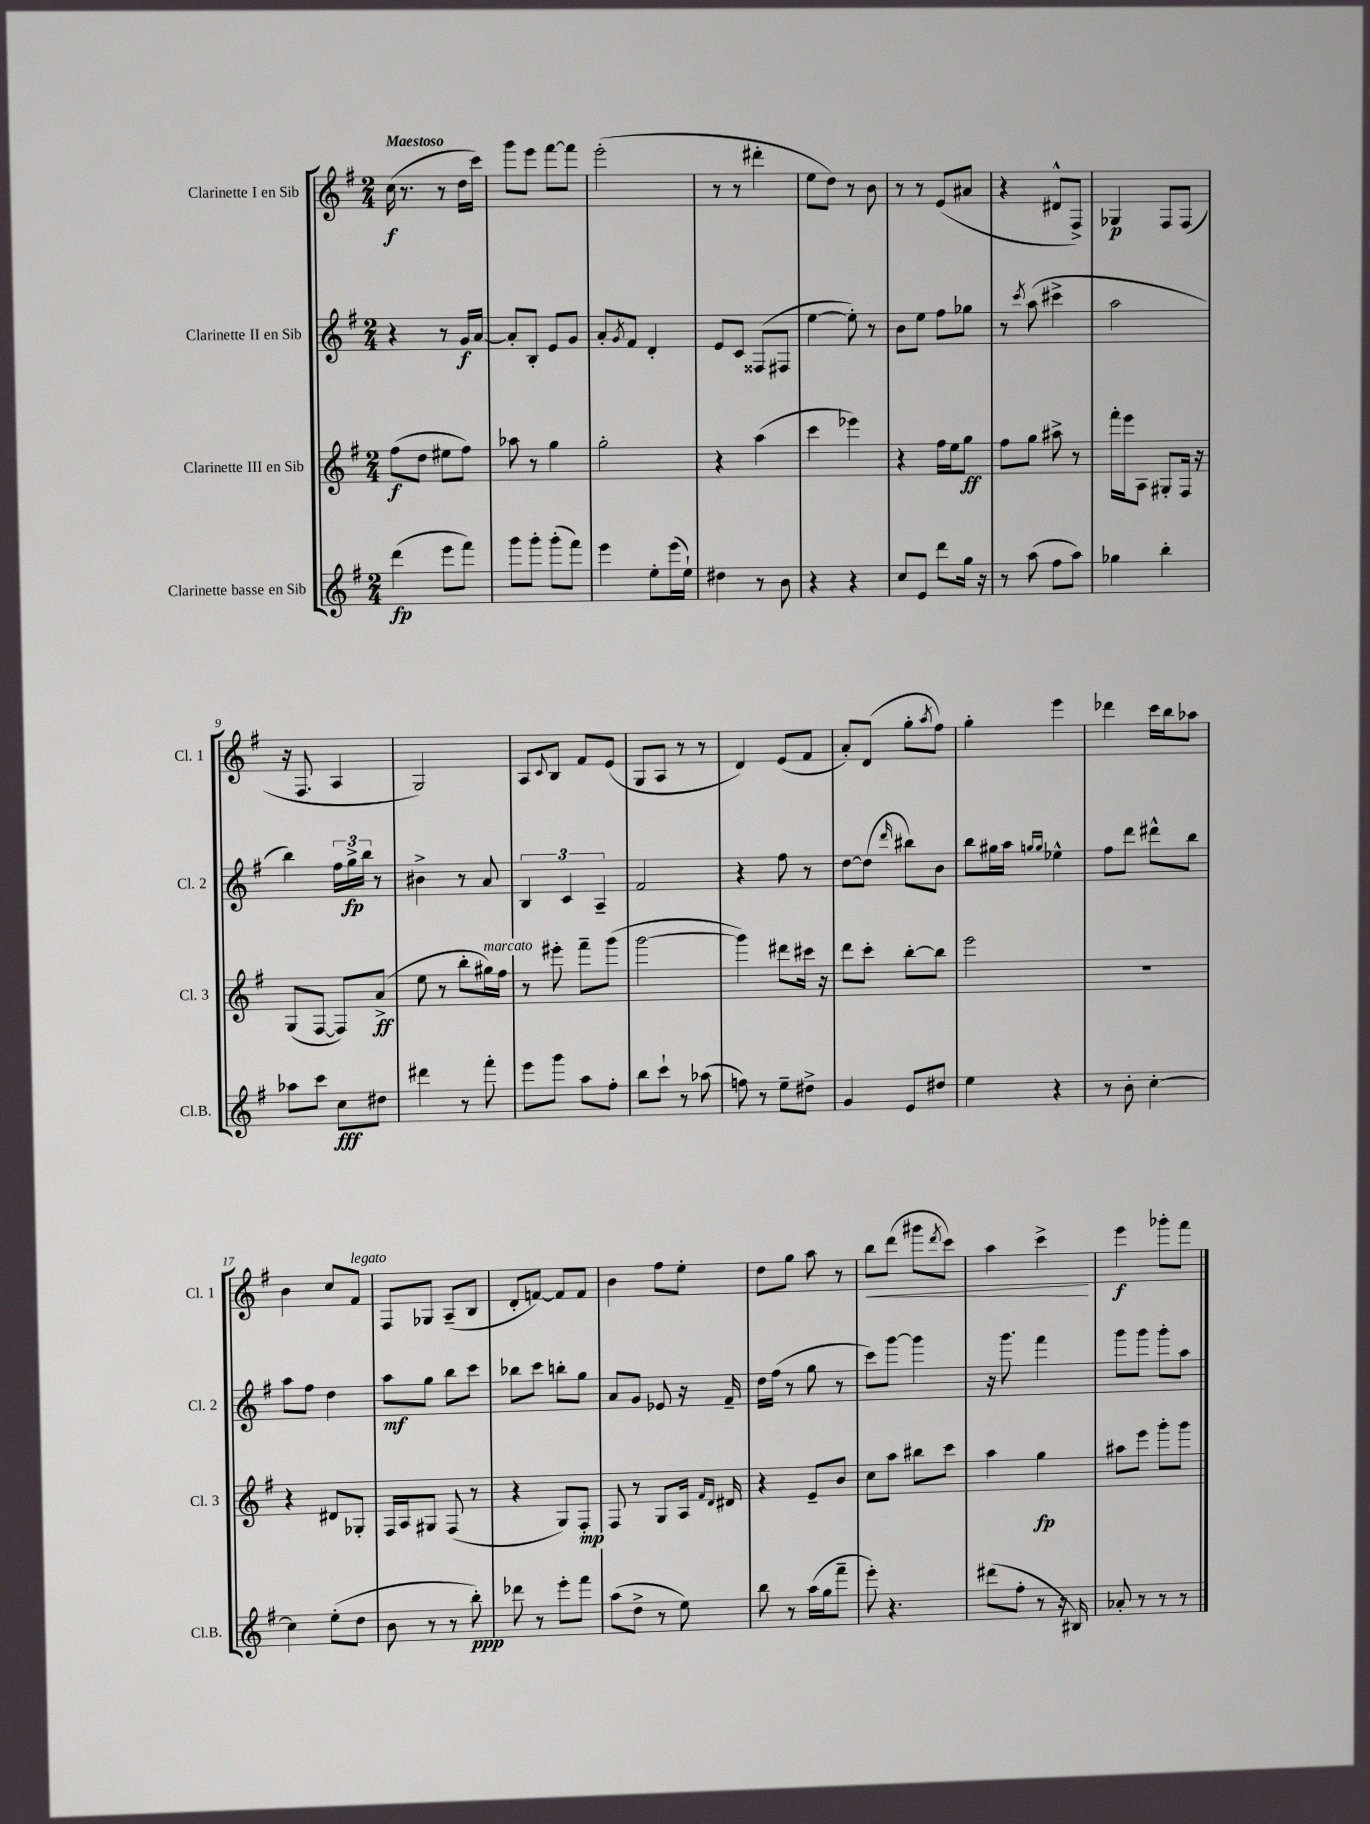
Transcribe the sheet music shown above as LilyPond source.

<<
\new StaffGroup <<
\new Staff = "s0" \with { instrumentName = "Clarinette I en Sib" shortInstrumentName = "Cl. 1" } {
    \clef treble \key g \major \numericTimeSignature \time 2/4 \tempo "Maestoso"
    c''16\f( r8. r8 d''16 c'''16) |
    g'''8 e'''8 fis'''8~ fis'''8 |
    e'''2-.( |
    r8 r8 dis'''4-. |
    e''8 d''8) r8 b'8 |
    r8 r8 e'8( ais'8 |
    r4 dis'8-^ fis8->) |
    ges4\p fis8 fis8( |
    r16 fis8. a4 |
    g2) |
    a8 \appoggiatura { c'8 } b8 fis'8 e'8( |
    g8 a8 r8 r8 |
    d'4) e'8( fis'8 |
    a'8-.) d'8( g''8-. \acciaccatura { a''8 } fis''8) |
    g''4-. e'''4 |
    des'''4 c'''16 b''16 aes''8 |
    b'4 c''8 fis'8^\markup { \italic "legato" } |
    fis8 ges8 a8--( b8 |
    d'8-. f'8~) f'8 f'8 |
    b'4 fis''8 e''8-. |
    d''8 g''8 a''8 r8 |
    b''8\< d'''8( gis'''8 \acciaccatura { d'''8 } c'''8) |
    a''4 c'''4->\! |
    e'''4\f ges'''8-. fis'''8 \bar "|." |
}
\new Staff = "s1" \with { instrumentName = "Clarinette II en Sib" shortInstrumentName = "Cl. 2" } {
    \clef treble \key g \major \numericTimeSignature \time 2/4
    r4 r8 g'16\f a'16~ |
    a'8-. b8-. e'8 g'8 |
    a'8-. \acciaccatura { g'8 } fis'8 d'4-. |
    e'8 c'8 fisis8( fis8 |
    e''4~ e''8-.) r8 |
    b'8 e''8 fis''8 ges''8 |
    r8 \acciaccatura { c'''8 } a''8( cis'''4-> |
    a''2 |
    b''4) \tuplet 3/2 { fis''16 g''16->\fp b''16 } r8 |
    bis'4-> r8 a'8 |
    \tuplet 3/2 { b4 c'4 a4-- } |
    fis'2 |
    r4 fis''8 r8 |
    d''8~ d''8( \grace { d'''16 } bis''8) b'8 |
    b''8 gis''16 a''16 \grace { g''16 g''16 } ees''4-^ |
    fis''8 d'''8 dis'''8-^ b''8 |
    a''8 fis''8 d''4 |
    a''8\mf g''8 b''8 c'''8 |
    bes''8 c'''8 b''8-. g''8 |
    a'8 g'8 ees'8 r16 fis'16-- |
    d''16 fis''16( r8 g''8 r8 |
    c'''8) g'''8~ g'''4 |
    r16 g'''8. fis'''4 |
    g'''8 g'''8 g'''8-. a''8 \bar "|." |
}
\new Staff = "s2" \with { instrumentName = "Clarinette III en Sib" shortInstrumentName = "Cl. 3" } {
    \clef treble \key g \major \numericTimeSignature \time 2/4
    fis''8\f( d''8 eis''8 fis''8) |
    aes''8 r8 g''4 |
    g''2-. |
    r4 a''4( |
    c'''4 ees'''4) |
    r4 fis''16 e''16 g''8\ff |
    fis''8 g''8 ais''8-> r8 |
    fis'''16-. e'''16 a8 gis8-. fis16 r16 |
    g8( fis8~ fis8) a'8->\ff( |
    e''8 r8 b''8-. gis''16^\markup { \italic "marcato" }) fis''16 |
    r8 eis'''8-. fis'''8-- g'''8( |
    g'''2~ |
    g'''4) dis'''8 cis'''16 r16 |
    d'''8 c'''8-. b''8~-. b''8 |
    e'''2 |
    r2 |
    r4 dis'8 ges8-. |
    fis16 a16 gis8 fis8( r8 |
    r4 g8) fis8-.\mp |
    fis8 r8 g8 a16 \grace { fis'16 d'16 } dis'16 |
    r4 e'8-- b'8 |
    c''8 a''8 bis''8 c'''8 |
    a''4 g''4\fp |
    ais''8 e'''8 g'''8-. g'''8 \bar "|." |
}
\new Staff = "s3" \with { instrumentName = "Clarinette basse en Sib" shortInstrumentName = "Cl.B." } {
    \clef treble \key g \major \numericTimeSignature \time 2/4
    d'''4\fp( e'''8 fis'''8) |
    g'''8 g'''8-. g'''8-.( fis'''8) |
    e'''4 e''8-. e'''16( e''16-!) |
    dis''4 r8 b'8 |
    r4 r4 |
    c''8 e'8 d'''8 g''16 r16 |
    r8 a''8( fis''8 a''8) |
    ges''4 b''4-. |
    aes''8 c'''8 c''8\fff dis''8 |
    dis'''4 r8 fis'''8-. |
    e'''8 g'''8 a''8 fis''8-. |
    b''8 c'''8-! r8 aes''8( |
    f''8) r8 e''8-- dis''8-> |
    g'4 e'8 dis''8 |
    e''4 r4 |
    r8 b'8-. c''4~-. |
    c''4 e''8-.( d''8 |
    b'8 r8 r8 b''8-.\ppp) |
    des'''8 r8 e'''8-. fis'''8 |
    a''8( d''8-> r8 e''8) |
    b''8 r8 a''16( g''16 fis'''8-- |
    e'''8-.) r4. |
    dis'''8( fis''8-. r8 r16 bis16) |
    aes'8-. r8 r8 r8 \bar "|." |
}
>>
>>
